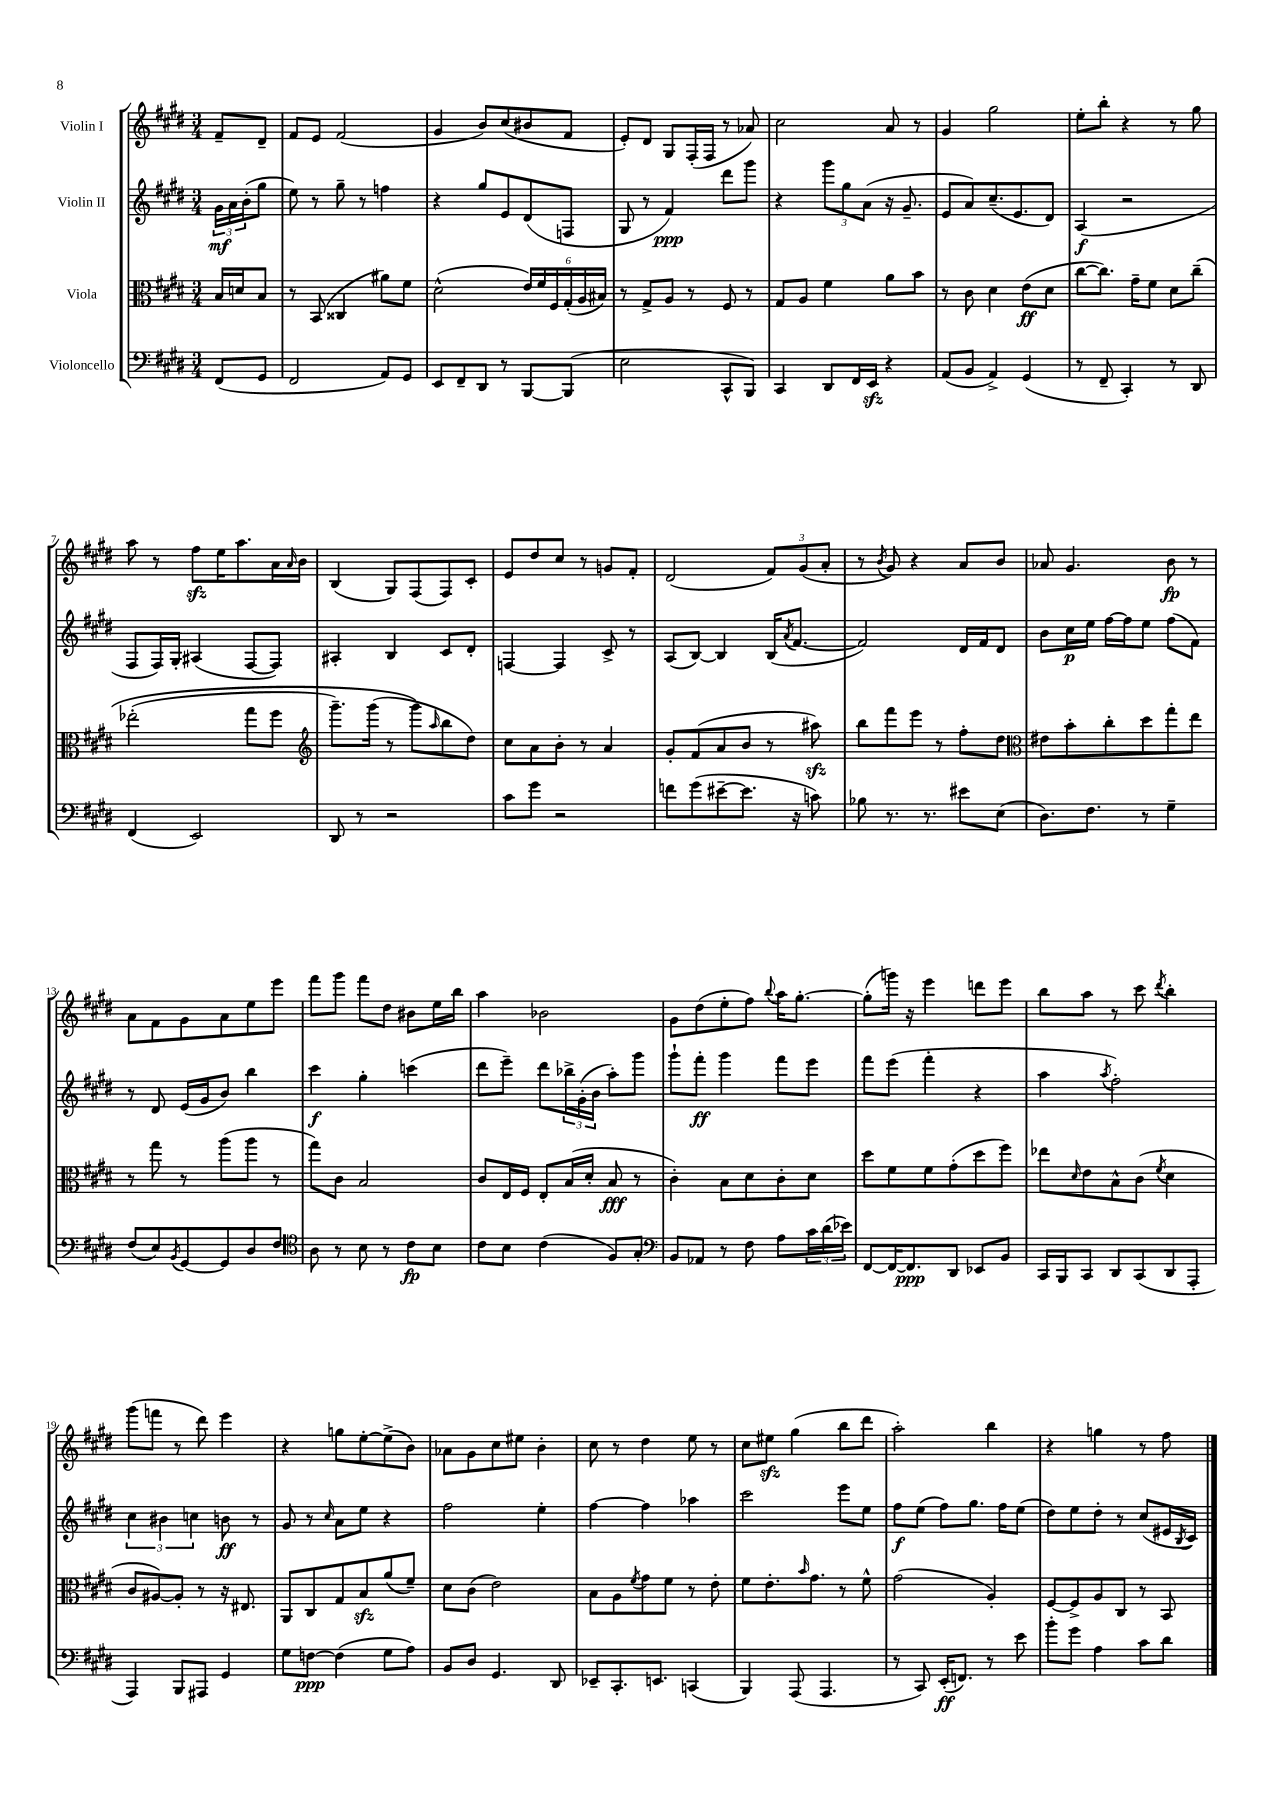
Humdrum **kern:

**kern	**kern	**kern	**kern
*staff4	*staff3	*staff2	*staff1
*clefF4	*clefC3	*clefG2	*clefG2
*k[f#c#g#d#]	*k[f#c#g#d#]	*k[f#c#g#d#]	*k[f#c#g#d#]
*M3/4	*M3/4	*M3/4	*M3/4
(8FF#	16B	24g#	8f#~
.	.	24a	.
.	16d	.	.
.	.	(24b'	.
8GG#	8B	8gg#	8d#~
=	=	=	=
2FF#	8r	8ee)	8f#
.	(8BB	8r	8e
.	4C##	8gg#~	(2f#
.	.	8r	.
8AA)	8a#)	4ff	.
8GG#	8f#	.	.
=	=	=	=
8EE	(2d#^^	4r	4g#
8FF#~	.	.	.
8DD#	.	8gg#	8b)
8r	.	8e	(8cc#
[8BBB	24e)	(8d#	8b#
.	24f#	.	.
.	24F#	.	.
(8BBB]	(24G#'	8F	8f#
.	24A	.	.
.	24B#)	.	.
=	=	=	=
2E	8r	8G#	8e')
.	8G#^	8r	8d#
.	8A	4f#)	8G#
.	8r	.	(16F#'
.	.	.	16F#
8CC#^^	8F#	8ddd#	8r
8BBB)	8r	8ggg#	8a-)
=	=	=	=
4CC#	8G#	4r	2cc#
.	8A	.	.
8DD#	4f#	12ggg#	.
.	.	12gg#	.
16FF#	.	.	.
.	.	(12a	.
16EE	.	.	.
4r	8a	16r	8a
.	.	8.g#~	.
.	8b	.	8r
=	=	=	=
(8AA	8r	8e	4g#
8BB	8c#	8a)	.
4AA^)	4d#	(8.cc#~	2gg#
.	.	8.e	.
(4GG#	(8e	.	.
.	8d#	8d#)	.
=	=	=	=
8r	[8cc#	(4A	8ee'
8FF#~	8.cc#])	.	8bb'
4CC#')	.	2r	4r
.	16g#~	.	.
.	8f#	.	.
8r	8d#	.	8r
8DD#	&(8cc#~	.	8gg#
=	=	=	=
(4FF#	(2ee-'	8F#	8aa
.	.	16F#)	8r
.	.	16G#'	.
2EE)	.	(4A#	8ff#
.	.	.	16ee
.	.	.	8.aa
.	8gg#	[8F#	.
.	8ff#	8F#])	16a
.	.	.	16qqa
.	.	.	16b
=	=	=	=
*	*clefG2	*	*
8DD#	8.ggg#~)	4A#'	(4B
8r	.	.	.
.	(16ggg#	.	.
2r	8r	4B	8G#)
.	8ggg#&)	.	(8F#
.	16qqaa	.	.
.	8bb	8c#	8F#)
.	8dd#)	8d#'	8c#'
=	=	=	=
8c#	8cc#	[4F	8e
8g#	8a	.	8dd#
2r	8b'	4F]	8cc#
.	8r	.	8r
.	4a	8c#^	8g
.	.	8r	8f#'
=	=	=	=
8f	8g#'	(8A	(2d#
(8g#	(8f#	[8B)	.
[8e#~	8a	4B]	.
8.e#]	8b	.	.
.	8r	(16B	12f#)
.	.	8qa	.
16r	.	[8.f#	.
.	.	.	(12g#
8c)	8aa#)	.	.
.	.	.	12a'
=	=	=	=
8B-	8bb	2f#])	8r
.	.	.	8qb
8.r	8fff#	.	8g#)
.	8eee	.	4r
8.r	.	.	.
.	8r	.	.
8e#	8ff#'	16d#	8a
.	.	16f#	.
(8E	8dd#	8d#	8b
=	=	=	=
*	*clefC3	*	*
8.D#)	8e#	8b	8a-
.	8b'	16cc#	4.g#
8.F#	.	16ee	.
.	8cc#'	[16ff#	.
.	.	16ff#]	.
8r	8dd#	8ee	.
4G#~	8gg#'	(8ff#	8b
.	8ee	8f#)	8r
=	=	=	=
(8F#	8r	8r	8a
8E)	8gg#	8d#	8f#
8qBB	.	.	.
[8GG#	8r	(16e	8g#
.	.	16g#	.
8GG#]	(8aa	8b)	8a
8D#	8aa	4bb	8ee
8F#	8r	.	8eee
=	=	=	=
*clefC4	*	*	*
8A	8gg#)	4ccc#	8fff#
8r	8c#	.	8ggg#
8B	2B	4gg#'	8fff#
8r	.	.	8dd#
8c#	.	(4ccc	8b#
8B	.	.	16ee
.	.	.	16bb
=	=	=	=
8c#	8c#	8ddd#	4aa
8B	16E	8eee~)	.
.	16F#	.	.
(4c#	8E'	8ddd#	2b-
.	(16B	24bb-^	.
.	.	(24g#'	.
.	16d#'	.	.
.	.	24b	.
8F#)	8B	8aa')	.
8G#'	8r	8ggg#	.
=	=	=	=
*clefF4	*	*	*
8BB	4c#')	8ggg#`	8g#
8AA-	.	8fff#'	(8dd#
8r	8B	4ggg#	8ee'
8F#	8d#	.	8ff#)
.	.	.	8qqbb
8A	8c#'	8fff#	16aa
.	.	.	[8.gg#'
24c#	8d#	8eee	.
(24d#	.	.	.
24e-)	.	.	.
=	=	=	=
[8FF#	8dd#	8fff#	(8gg#']
16FF#_	8f#	(8eee	16ggg)
8.FF#]	.	.	16r
.	8f#	4fff#'	4eee
8DD#	(8g#'	.	.
8EE-	8dd#	4r	8ddd
8BB	8ff#)	.	8eee
=	=	=	=
16CC#	8ee-	4aa	8bb
16BBB	.	.	.
.	16qqd#	.	.
8CC#	8e	.	8aa
.	.	8qaa	.
8DD#	8B^^	2ff#')	8r
(8CC#	(8c#	.	8ccc#
.	8qf#	.	8qddd#
8DD#	4d#	.	4bb'
8AAA'	.	.	.
=	=	=	=
4AAA)	8c#	6cc#	(8ggg#
.	[8A#)	.	8fff
.	.	6b#	.
8BBB	8A#']	.	8r
.	.	6cc	.
8AAA#	8r	.	8ddd#)
4GG#	16r	8b	4eee
.	8.E#	.	.
.	.	8r	.
=	=	=	=
8G#	8AA	8g#	4r
[8F	8C#	8r	.
.	.	16qqcc#	.
(4F]	8G#	8a	8gg
.	8B	8ee	[8ee'
8G#	(8a	4r	(8ee^]
8A)	8f#~)	.	8b)
=	=	=	=
8BB	8d#	2ff#	8a-
8D#	(8c#	.	8g#
4.GG#	2e)	.	8cc#
.	.	.	8ee#
.	.	4ee'	4b'
8DD#	.	.	.
=	=	=	=
8EE-~	8B	[4ff#	8cc#
8.CC#'	8A	.	8r
.	8qf#	.	.
.	8g#	4ff#]	4dd#
8.EE	.	.	.
.	8f#	.	.
(4CC	8r	4aa-	8ee
.	8e'	.	8r
=	=	=	=
4BBB)	8f#	2ccc#	8cc#
.	8.e'	.	8ee#
(8AAA	.	.	(4gg#
.	16qqb	.	.
.	8.g#	.	.
4.AAA	.	.	.
.	8r	8eee	8bb
.	8f#^^	8ee	8ddd#
=	=	=	=
8r	(2g#	8ff#	2aa')
8CC#)	.	(8ee	.
(16EE'	.	8ff#)	.
8.FF)	.	.	.
.	.	8.gg#	.
8r	4A')	.	4bb
.	.	16ff#	.
8e	.	(8ee	.
=	=	=	=
8b'	[8F#	8dd#)	4r
8g#	8F#^]	8ee	.
4A	8A	8dd#'	4gg
.	8C#	8r	.
8c#	8r	(8cc#	8r
8d#	8BB	16e#	8ff#
.	.	8qB	.
.	.	16c#)	.
==	==	==	==
*-	*-	*-	*-
